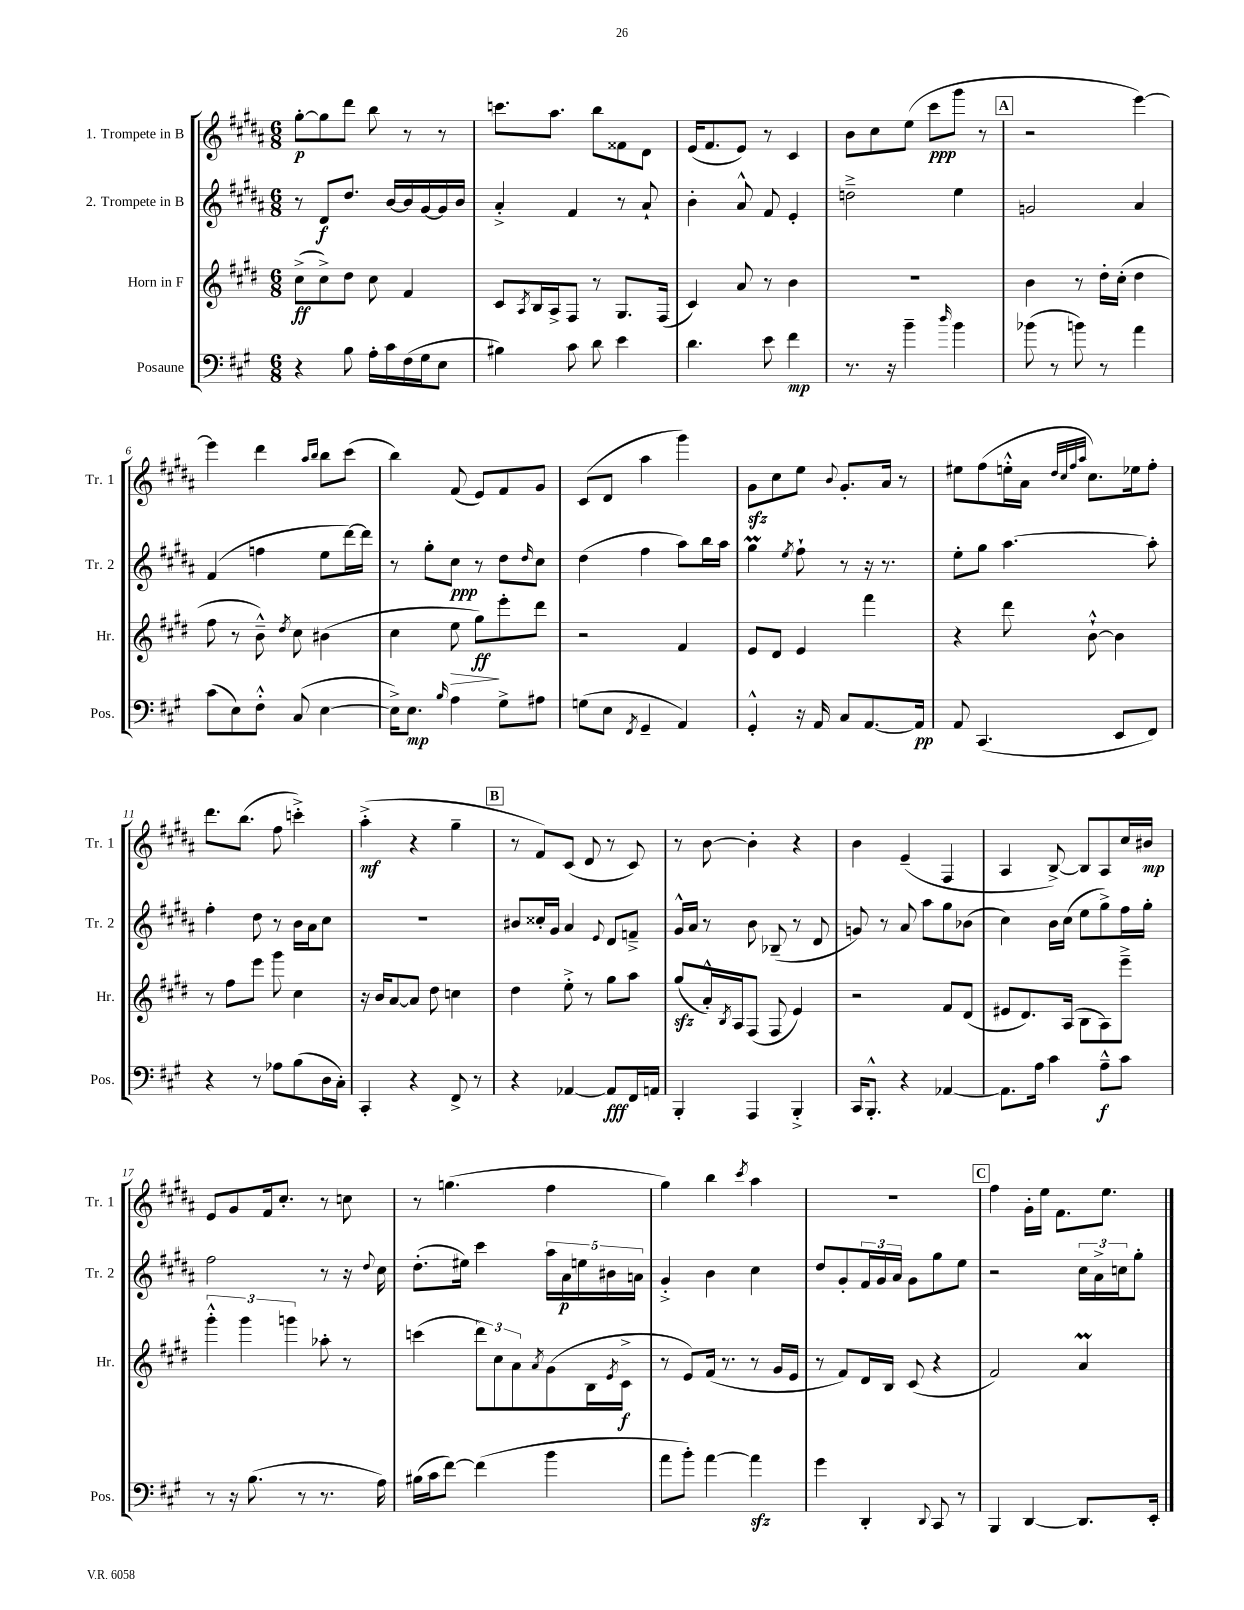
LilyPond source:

<<
\new StaffGroup <<
\new Staff = "s0" \with { instrumentName = "1. Trompete in B" shortInstrumentName = "Tr. 1" } {
    \clef treble \key b \major \numericTimeSignature \time 6/8
    gis''8~-.\p gis''8 dis'''8 b''8 r8 r8 |
    c'''8. ais''8. b''8 fisis'8 dis'8 |
    e'16( fis'8. e'8) r8 cis'4 |
    b'8 cis''8 e''8( cis'''8\ppp gis'''8 r8 |
    \mark \markup { \box "A" } r2 e'''4~) |
    e'''4 dis'''4 \grace { ais''16 b''16 } b''8 cis'''8( |
    b''4) fis'8( e'8) fis'8 gis'8 |
    cis'8( dis'8 ais''4 gis'''4) |
    gis'8\sfz cis''8 e''8 \appoggiatura { b'8 } gis'8.-. ais'16 r8 |
    eis''8 fis''8( e''16-.-^ ais'16 \grace { dis''32 cis''32 fis''32 ais''32 } cis''8.) ees''16 fis''8-. |
    dis'''8. b''8.( fis''8 c'''4-.->) |
    ais''4-.->\mf( r4 gis''4-- |
    \mark \markup { \box "B" } r8 fis'8) cis'8( dis'8 r8 cis'8) |
    r8 b'8~ b'4-. r4 |
    b'4 e'4--( fis4 |
    ais4 b8~->) b8 ais8 cis''16 bis'16\mp |
    e'8 gis'8 fis'16 cis''8.-. r8 c''8 |
    r8 g''4.( fis''4 |
    gis''4) b''4 \acciaccatura { cis'''8 } ais''4 |
    R2. |
    \mark \markup { \box "C" } fis''4 gis'16-. e''16 fis'8. e''8. \bar "|." |
}
\new Staff = "s1" \with { instrumentName = "2. Trompete in B" shortInstrumentName = "Tr. 2" } {
    \clef treble \key b \major \numericTimeSignature \time 6/8
    r8 dis'8\f dis''8. b'16~ b'16 gis'16~ gis'16 b'16 |
    ais'4-.-> fis'4 r8 ais'8-! |
    b'4-. ais'8-^ fis'8 e'4-. |
    d''2---> e''4 |
    \mark \markup { \box "A" } g'2 ais'4 |
    fis'4( f''4 e''8 dis'''16~) dis'''16 |
    r8 gis''8-. cis''8\ppp r8 dis''8 \grace { dis''16 } cis''8 |
    dis''4( fis''4 ais''8) b''16 ais''16 |
    gis''4\prall \acciaccatura { e''8 } fis''8-! r8 r16 r8. |
    e''8-. gis''8 ais''4.~ ais''8-. |
    fis''4-. dis''8 r8 b'16 ais'16 cis''8 |
    R2. |
    \mark \markup { \box "B" } bis'8 cisis''16-. gis'16 ais'4 \appoggiatura { e'8 } dis'8 f'8---> |
    gis'16-^ ais'16 r8 b'8 bes8--( r8 dis'8 |
    g'8) r8 ais'8 ais''8 gis''8 bes'8( |
    cis''4) b'16 cis''16( e''8 gis''8->) fis''16 gis''16-. |
    fis''2 r8 r16 \appoggiatura { dis''8 } cis''16 |
    dis''8.-.( eis''16) cis'''4 \tuplet 5/4 { ais''16 ais'16\p e''16 bis'16 a'16 } |
    gis'4-.-> b'4 cis''4 |
    dis''8 gis'8-. \tuplet 3/2 { fis'16 gis'16 ais'16 } gis'8 gis''8 e''8 |
    \mark \markup { \box "C" } r2 \tuplet 3/2 { cis''16 ais'16-> c''16 } gis''8-. \bar "|." |
}
\new Staff = "s2" \with { instrumentName = "Horn in F" shortInstrumentName = "Hr." } {
    \clef treble \key e \major \numericTimeSignature \time 6/8
    cis''8->\ff( cis''8->) dis''8 cis''8 fis'4 |
    cis'8 \acciaccatura { a8 } b16 a16-> fis8 r8 gis8. fis16( |
    cis'4) a'8 r8 b'4 |
    R2. |
    \mark \markup { \box "A" } b'4 r8 dis''16-. cis''16-.( dis''4 |
    fis''8 r8 b'8---^) \acciaccatura { dis''8 } cis''8 bis'4( |
    cis''4 e''8\> gis''8\ff\!) e'''8-. dis'''8 |
    r2 fis'4 |
    e'8 dis'8 e'4 fis'''4 |
    r4 dis'''8 b'8~-!-^ b'4 |
    r8 fis''8 e'''8 gis'''8 cis''4 |
    r16 b'16 a'8~ a'8 dis''8 c''4 |
    \mark \markup { \box "B" } dis''4 e''8-.-> r8 gis''8 a''8 |
    gis''8\sfz( a'16-.-^) \acciaccatura { b8 } a16 fis8( fis8 e'4) |
    r2 fis'8 dis'8( |
    eis'8 dis'8.) a16( b8 a8) e'''8---> |
    \tuplet 3/2 { gis'''4-.-^ gis'''4 g'''4 } aes''8-. r8 |
    c'''4( \tuplet 3/2 { dis'''8) cis''8 a'8 } \acciaccatura { a'8 } gis'8( b16 \acciaccatura { e'8 } cis'16->\f |
    r8 e'8) fis'16( r8. r8 gis'16 e'16 |
    r8 fis'8) dis'16 b16 cis'8( r4 |
    \mark \markup { \box "C" } fis'2) a'4\prall \bar "|." |
}
\new Staff = "s3" \with { instrumentName = "Posaune" shortInstrumentName = "Pos." } {
    \clef bass \key a \major \numericTimeSignature \time 6/8
    r4 b8 a16-. cis'16 fis16( gis16 e8 |
    bis4) cis'8 d'8 e'4 |
    d'4. e'8 fis'4\mp |
    r8. r16 b'4-- \grace { d''16 } b'4 |
    \mark \markup { \box "A" } bes'8( r8 b'8) r8 a'4 |
    cis'8( e8) fis8-.-^ cis8( e4~ |
    e16->) e8.\mp \grace { b16 } a4 gis8-> ais8 |
    g8( e8 \acciaccatura { fis,8 } gis,4-- a,4) |
    gis,4-.-^ r16 a,16 cis8 a,8.~ a,16\pp |
    a,8 cis,4.( e,8 fis,8) |
    r4 r8 aes8 b8( d16 cis16-.) |
    cis,4-. r4 fis,8-> r8 |
    \mark \markup { \box "B" } r4 aes,4~ aes,8\fff fis,16 a,16 |
    b,,4-. a,,4 b,,4-.-> |
    cis,16 b,,8.-.-^ r4 aes,4~ |
    aes,8. a16 cis'4 a8---^\f cis'8 |
    r8 r16 b8.( r8 r8. a16) |
    bis16( cis'16 fis'8~) fis'4( b'4 |
    a'8 b'8-.) a'4~ a'4\sfz |
    gis'4 d,4-. \appoggiatura { d,8 } cis,8 r8 |
    \mark \markup { \box "C" } b,,4 d,4~ d,8. e,16-. \bar "|." |
}
>>
>>
